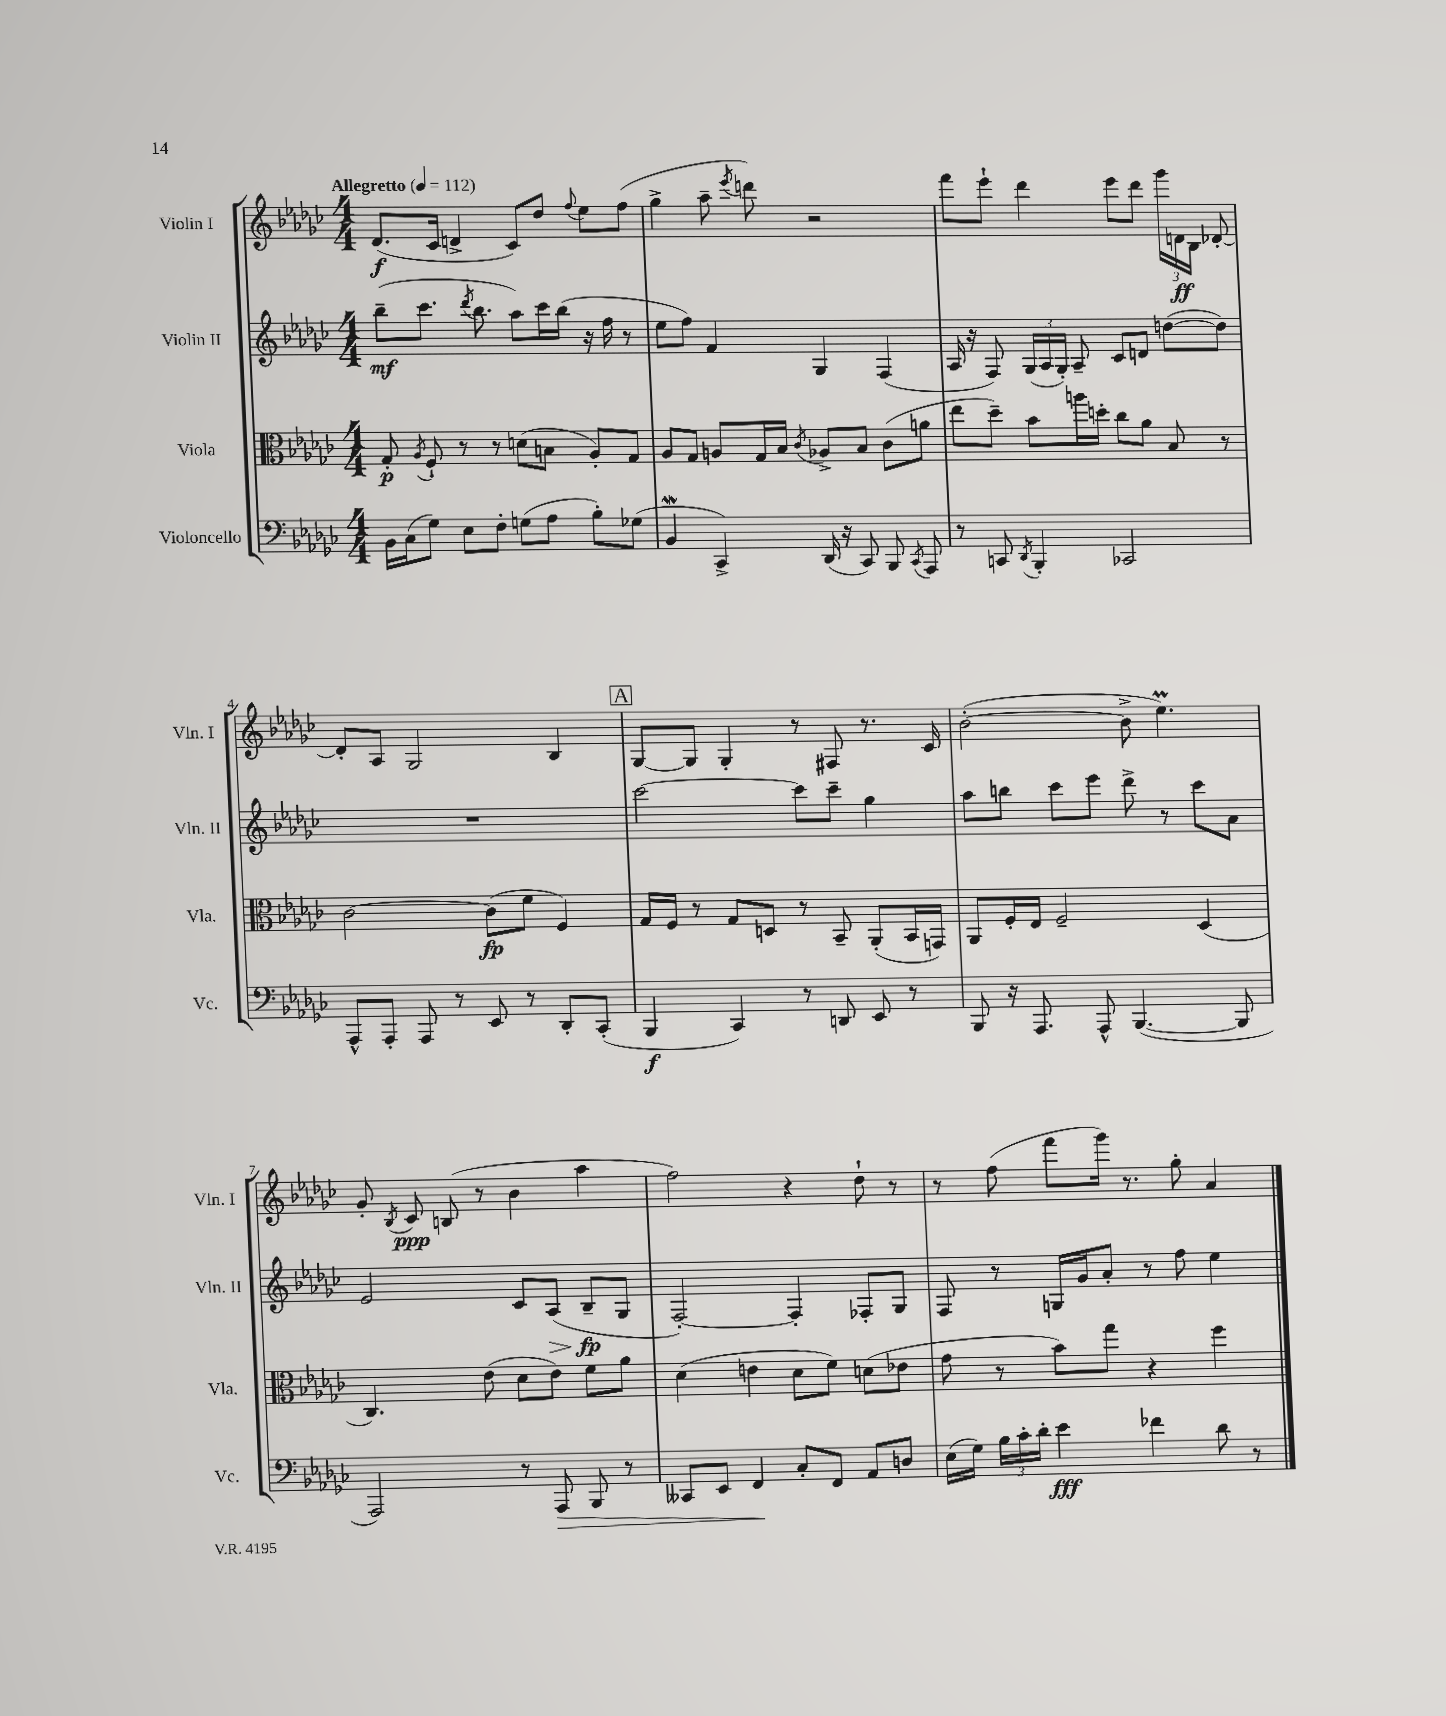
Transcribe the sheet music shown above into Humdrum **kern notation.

**kern	**kern	**kern	**kern
*staff4	*staff3	*staff2	*staff1
*clefF4	*clefC3	*clefG2	*clefG2
*k[b-e-a-d-g-c-]	*k[b-e-a-d-g-c-]	*k[b-e-a-d-g-c-]	*k[b-e-a-d-g-c-]
*M4/4	*M4/4	*M4/4	*M4/4
*MM112	*MM112	*MM112	*MM112
16BB-	8G-'	(8bb-~	(8.d-
(16C-	.	.	.
.	8qA-	.	.
8G-)	8F`	8.ccc-	.
.	.	.	16c-
8E-	8r	.	4d^
.	.	8qddd-	.
.	.	8.bb-	.
8F'	8r	.	.
(8G	(8d	8aa-)	8c-)
8A-	8B	16ccc-	8dd-
.	.	(16bb-	.
.	.	.	8qqff
8B-')	8A-')	16r	8ee-
.	.	16ff	.
(8G-	8G-	8r	(8ff
=	=	=	=
4BB-	8A-	8ee-	4gg-^
.	8G-	8ff)	.
4CC-^)	8A	4f	8aa-~
.	.	.	8qeee-
.	16G-	.	8ddd)
.	16B-	.	.
.	8qc-	.	.
(16DD-	8A-^	4G-	2r
16r	.	.	.
8CC-)	8B-	.	.
8BBB-	(8c-	(4F	.
8qCC-	.	.	.
8AAA-	8a	.	.
=	=	=	=
8r	8ee-	16A-	8fff
.	.	16r	.
8CC	8dd-~)	8F)	8eee-`
8qDD-	.	.	.
4BBB-'	8b-	(24G-	4ddd-
.	.	24A-	.
.	.	24G-')	.
.	16aa	8A-~	.
.	16dd'	.	.
2CC-	8cc-	8c-	8eee-
.	8a-	8d	8ddd-
.	8B-	([8dd	24ggg-
.	.	.	24d
.	.	.	24B-
.	8r	8dd])	[8d-'
=	=	=	=
8AAA-^^	[2c-	1r	8d-']
8AAA-'	.	.	8A-
8AAA-	.	.	2G-
8r	.	.	.
8EE-	(8c-]	.	.
8r	8f	.	.
8DD-'	4F)	.	4B-
(8CC-'	.	.	.
=	=	=	=
4BBB-	16G-	[2ccc-	[8G-
.	16F	.	.
.	8r	.	8G-]
4CC-)	8G-	.	4G-'
.	8D	.	.
8r	8r	8ccc-]	8r
8DD	8BB-~	8ccc-~	8F#
8EE-	(8AA-'	4gg-	8.r
8r	16BB-	.	.
.	16GG)	.	16c-
=	=	=	=
8BBB-	8AA-	8aa-	([2b-'
16r	16F'	8bb	.
8.AAA-	16E-	.	.
.	2F~	8ccc-	.
8AAA-^^	.	8eee-	.
([4.BBB-	.	8ddd-^	8b-^]
.	.	8r	4.ee-)
.	(4D-	8ccc-	.
8BBB-]	.	8a-	.
=	=	=	=
2AAA-)	4.C-)	2e-	8g-'
.	.	.	8qB-
.	.	.	8c-
.	.	.	(8B
.	(8e-	.	8r
8r	8d-	8c-	4b-
8AAA-	8e-)	(8A-	.
8BBB-	8f	8B-~	4aa-
8r	8a-	8G-	.
=	=	=	=
8CC--	(4d-	[2F')	2ff)
8EE-	.	.	.
4FF	4e	.	.
8C-'	8d-	4F']	4r
8FF	8f)	.	.
8AA-	(8d	8F-'	8dd-`
8D	8e-	8G-	8r
=	=	=	=
(16E-	8g-	8F	8r
16G-)	.	.	.
24B-	8r	8r	(8ff
24c-'	.	.	.
24d-'	.	.	.
4e-	8b-)	16G	8fff
.	.	16g-	.
.	8gg-	8a-'	16ggg-)
.	.	.	8.r
4f-	4r	8r	.
.	.	8ff	8gg-'
8d-	4ff	4ee-	4a-
8r	.	.	.
==	==	==	==
*-	*-	*-	*-
